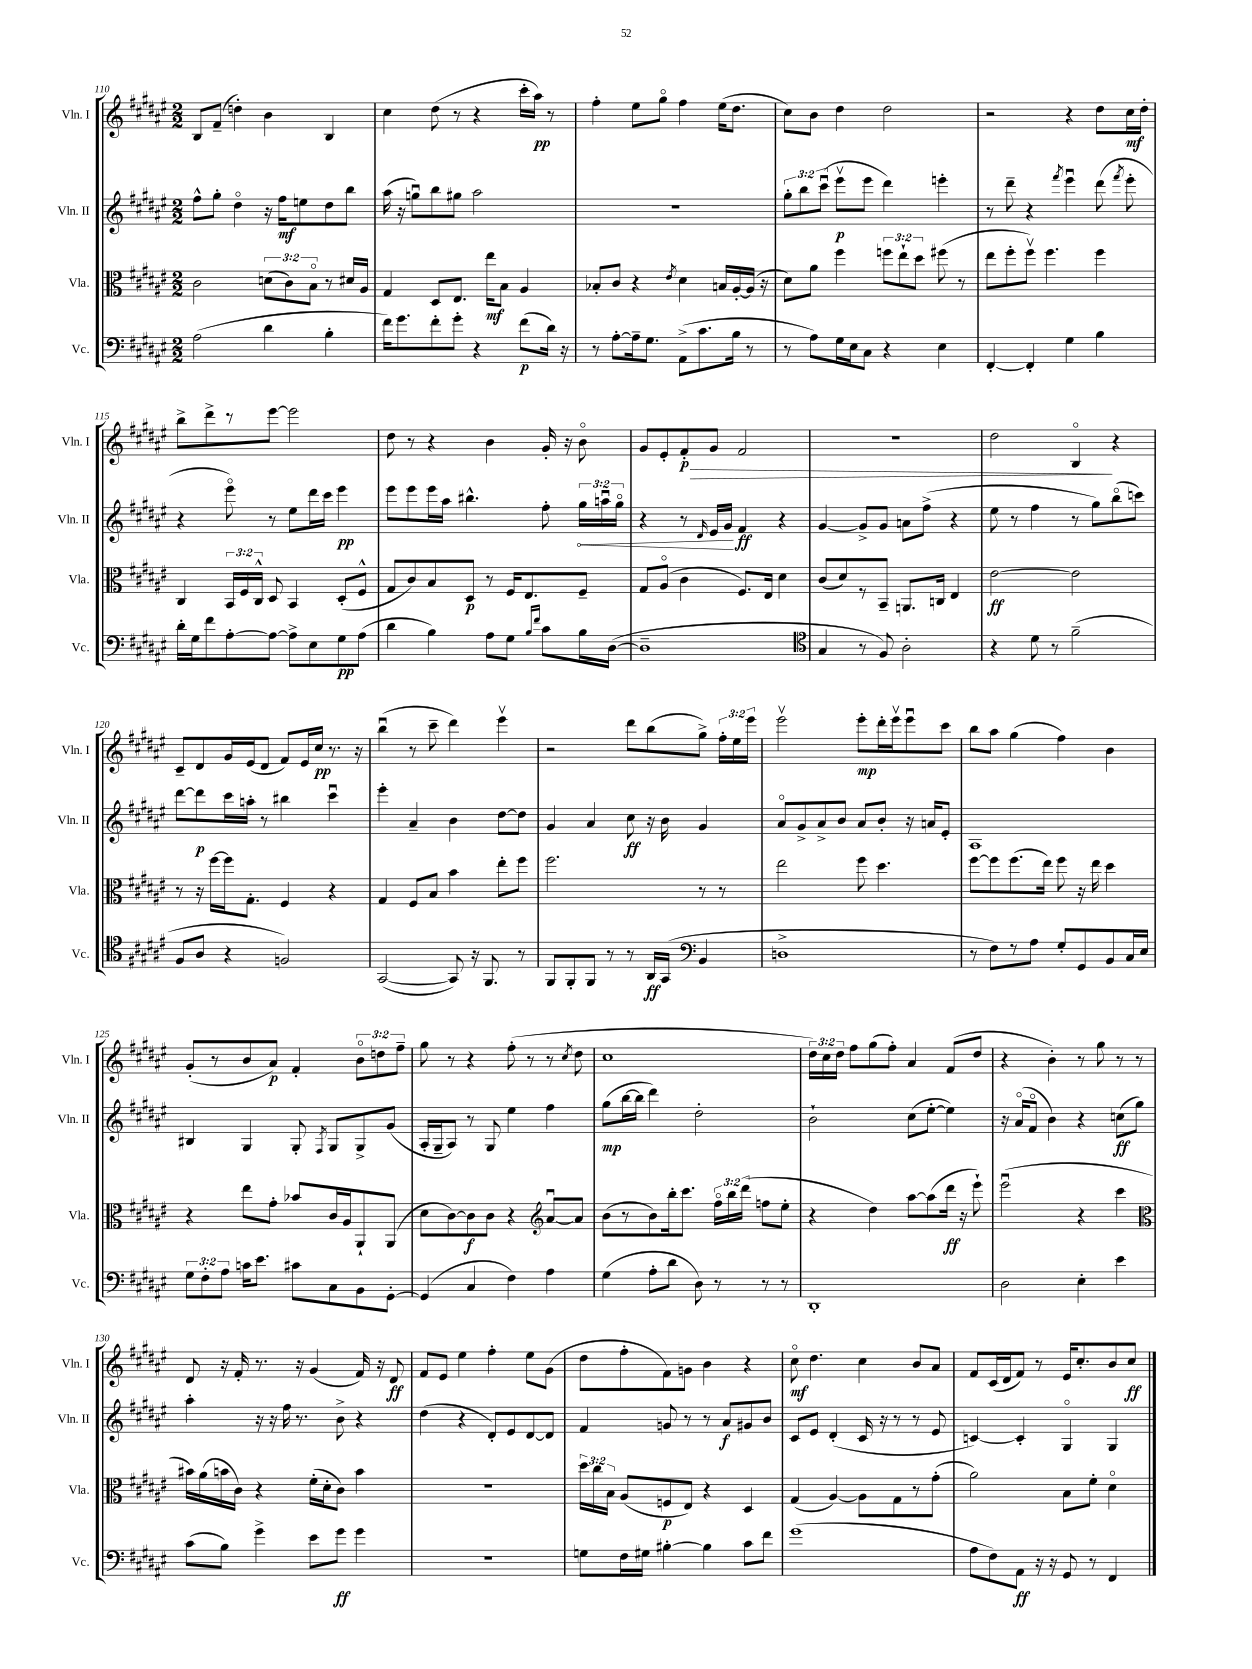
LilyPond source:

<<
\new StaffGroup <<
\new Staff = "s0" \with { instrumentName = "Vln. I" shortInstrumentName = "Vln. I" } {
    \clef treble \key fis \major \numericTimeSignature \time 2/2 \override Staff.TupletNumber.text = #tuplet-number::calc-fraction-text
    \autoBeamOff b8[ fis'8]--( d''4-.) b'4 b4 |
    cis''4 dis''8( r8 r4 cis'''16[-. ais''16]\pp) r8 |
    fis''4-. eis''8[ gis''8]\flageolet fis''4 eis''16[( dis''8.] |
    cis''8[) b'8] dis''4 dis''2 |
    r2 r4 dis''8[ cis''16\mf dis''16]-. |
    b''8[-> dis'''8-> r8 eis'''8]~ eis'''2 |
    dis''8 r8 r4 b'4 gis'16-. r16 b'8\flageolet |
    gis'8[ eis'8-. fis'8-.\p\> gis'8] fis'2 |
    R1 |
    dis''2 b4\flageolet\! r4 |
    cis'8[-- dis'8 gis'16 eis'16( dis'8] fis'8[) eis'16 cis''16]\pp r8. r16 |
    b''4\downbow( r8 cis'''8-- dis'''4) eis'''4\upbow |
    r2 dis'''8[ b''8( gis''8]->) \tuplet 3/2 { fis''16[-. eis''16 eis'''16] } |
    eis'''2\upbow eis'''8[-.\mp dis'''16-. eis'''16\upbow eis'''8\downbow cis'''8] |
    b''8[ ais''8] gis''4( fis''4) b'4 |
    gis'8[-.( r8 b'8 ais'8]\p) fis'4-. \tuplet 3/2 { b'8[\flageolet d''8 fis''8]-- } |
    gis''8 r8 r4 fis''8-.( r8 r8 \acciaccatura { cis''8 } dis''8 |
    cis''1 |
    \tuplet 3/2 { dis''16[) cis''16 dis''16] } fis''8[ gis''8( fis''8]-.) ais'4 fis'8[( dis''8] |
    r4 b'4-.) r8 gis''8 r8 r8 |
    dis'8 r16 fis'16-. r8. r16 gis'4( fis'16) r16 dis'8\ff |
    fis'8[ eis'8] eis''4 fis''4-. eis''8[ gis'8]( |
    dis''8[ fis''8-. fis'8) g'8] b'4 r4 |
    cis''8\flageolet\mf dis''4. cis''4 b'8[ ais'8] |
    fis'8[ cis'16( dis'16 fis'8]) r8 eis'16[ cis''8.-. b'8 cis''8]\ff \bar "|." |
}
\new Staff = "s1" \with { instrumentName = "Vln. II" shortInstrumentName = "Vln. II" } {
    \clef treble \key fis \major \numericTimeSignature \time 2/2 \override Staff.TupletNumber.text = #tuplet-number::calc-fraction-text
    \autoBeamOff fis''8[-^ gis''8]-. dis''4\flageolet r16 fis''16[\mf e''8 dis''8 b''8] |
    ais''16( r16 g''8[\downbow) b''8 gis''8] ais''2 |
    r1 |
    \tuplet 3/2 { gis''8[-. b''8 cis'''8]\downbow( } eis'''8[\upbow\p eis'''8] dis'''4) e'''4-. |
    r8 dis'''8-- r4 \acciaccatura { fis'''8 } eis'''4\downbow dis'''8( \acciaccatura { fis'''8 } eis'''8-. |
    r4 eis'''8\flageolet) r8 eis''8[ dis'''16 cis'''16] eis'''4\pp |
    eis'''8[ eis'''8 eis'''16 ais''16] bis''4.-^ fis''8-. \tuplet 3/2 { \once \override Hairpin.circled-tip = ##t gis''16[\< a''16\downbow gis''16]\flageolet } |
    r4 r8 \grace { dis'16 } eis'16[ gis'16]\! fis'4\ff r4 |
    gis'4~ gis'8[-> gis'8] a'8[ fis''8]->( r4 |
    eis''8 r8 fis''4 r8 gis''8[) b''8\flageolet( c'''8]) |
    dis'''8[~ dis'''8\p cis'''16 a''16]-. r8 bis''4 cis'''4\downbow |
    eis'''4-. ais'4-- b'4 dis''8[~ dis''8] |
    gis'4 ais'4 cis''8\ff r16 b'16 gis'4 |
    ais'8[\flageolet gis'8-> ais'8-> b'8] ais'8[ b'8]-. r16 a'16[ eis'8]-. |
    ais1 |
    bis4 gis4 gis8-. \acciaccatura { fis8 } gis8[ gis8-> gis'8]( |
    ais16[-. gis16-- ais8]) r8 gis8 eis''4 fis''4 |
    gis''8[\mp( b''16~ b''16] dis'''4) dis''2-. |
    b'2-! cis''8[( eis''8]~-. eis''4) |
    r16 ais'16[\flageolet( fis'8]\flageolet b'4) r4 c''8[\ff( gis''8]) |
    ais''4-. r16 r16 fis''16 r8. b'8-> r4 |
    dis''4( r4 dis'8[-.) eis'8 dis'8~ dis'8] |
    fis'4 g'8 r8 r8 ais'8[\f gis'8 b'8] |
    cis'8[ eis'8] dis'4-.( cis'16 r16 r8 r8 eis'8 |
    c'4~) c'4-. gis4\flageolet gis4 \bar "|." |
}
\new Staff = "s2" \with { instrumentName = "Vla." shortInstrumentName = "Vla." } {
    \clef alto \key fis \major \numericTimeSignature \time 2/2 \override Staff.TupletNumber.text = #tuplet-number::calc-fraction-text
    \autoBeamOff cis'2 \tuplet 3/2 { d'8[( cis'8) b8]\flageolet } r8 dis'16[ ais16] |
    gis4 dis8[ eis8.] eis''16[\mf b8] ais4 |
    bes8[-. cis'8] r4 \acciaccatura { eis'8 } dis'4 b16[ ais16~-. ais16]( r16 |
    dis'8[) ais'8] fis''4 \tuplet 3/2 { f''8[ eis''8-! dis''8] } fis''8( r8 |
    eis''8[ fis''8-. fis''8]\upbow) fis''4. fis''4 |
    cis4 \tuplet 3/2 { b,16[ fis16 cis16]-^ } dis8 b,4 dis8[-.( fis8]-^ |
    gis8[ cis'8) b8 dis8]\p r8 fis16[ eis8. fis8]-- |
    gis8[ ais8]\flageolet( cis'4 fis8.[) eis16] dis'4 |
    cis'8[( dis'8) r8 b,8]-- a,8.[ c16] eis4 |
    eis'2~\ff eis'2 |
    r8 r16 fis''16[~ fis''16 gis8.]-. fis4 r4 |
    gis4 fis8[ b8] b'4 eis''8[-. fis''8] |
    fis''2. r8 r8 |
    eis''2 fis''8 dis''4. |
    fis''8[~ fis''8 fis''8.( eis''16]) fis''8 r16 eis''16 dis''4 |
    r4 eis''8[ gis'8]-. bes'8[ cis'16 ais16 ais,8-! ais,8]( |
    dis'8[ cis'8~) cis'8\f cis'8] r4 \clef treble ais'8[~\downbow ais'8] |
    b'8[( r8 b'8) b''16-. cis'''8.] \tuplet 3/2 { fis''16[\flageolet b''16 dis'''16]( } f''8[ eis''8]-. |
    r4 dis''4) ais''8[~ ais''8( dis'''16]\ff r16 eis'''8-!) |
    eis'''2\downbow( r4 cis'''4 |
    \clef alto bis'16[) ais'16( b'16 cis'16]) r4 fis'16[-.( dis'16-. cis'8]) b'4 |
    R1 |
    \tuplet 3/2 { dis''16[ cis''16 b16] } ais8[( f8\p eis8]) r4 dis4 |
    gis4( ais4~) ais8[ gis8 r8 gis'8]-.( |
    ais'2) b8[ fis'8]-. dis'4\flageolet \bar "|." |
}
\new Staff = "s3" \with { instrumentName = "Vc." shortInstrumentName = "Vc." } {
    \clef bass \key fis \major \numericTimeSignature \time 2/2 \override Staff.TupletNumber.text = #tuplet-number::calc-fraction-text
    \autoBeamOff ais2( dis'4 b4-. |
    fis'16[) gis'8. fis'8-. gis'8]-. r4 fis'8[\p( dis'16]) r16 |
    r8 ais8[~-. ais16-- gis8.] ais,8[->( cis'8. b16] r8 |
    r8 ais8[) gis16 eis16 cis8] r4 eis4 |
    fis,4~-. fis,4-. gis4 b4 |
    dis'16[-. gis16 fis'8 ais8~-. ais8]~ ais8[-> eis8 gis8\pp ais8]( |
    dis'4 b4) ais8[ gis8] \grace { b16[ fis'16] } cis'8[ b16 dis16]~( |
    dis1-- |
    \clef tenor gis4 r8 fis8) ais2-. |
    r4 dis'8 r8 fis'2--( |
    fis8[ ais8] r4 f2) |
    gis,2~( gis,8) r16 fis,8. r8 |
    fis,8[ fis,8-. fis,8] r8 r8 ais,16[\ff gis,16]( \clef bass b,4 |
    d1-> |
    r8 fis8[) r8 ais8] gis8[-. gis,8 b,8 cis16 eis16] |
    \tuplet 3/2 { gis8[ fis8-. ais8] } c'16[ eis'8.] cis'8[ cis8 b,8 gis,8]~-. |
    gis,4( cis4 fis4) ais4 |
    gis4( ais8[-. dis'8] dis8) r8 r8 r8 |
    dis,1-. |
    dis2 eis4-. eis'4 |
    cis'8[( b8]) gis'4-> eis'8[ gis'8]\ff gis'4 |
    R1 |
    g8[ fis16 gis16] bis4~-. bis4 cis'8[ fis'8] |
    gis'1( |
    ais8[ fis8) ais,8]\ff r16 r16 gis,8 r8 fis,4 \bar "|." |
}
>>
>>
\layout { \context { \Score currentBarNumber = #110 } }
